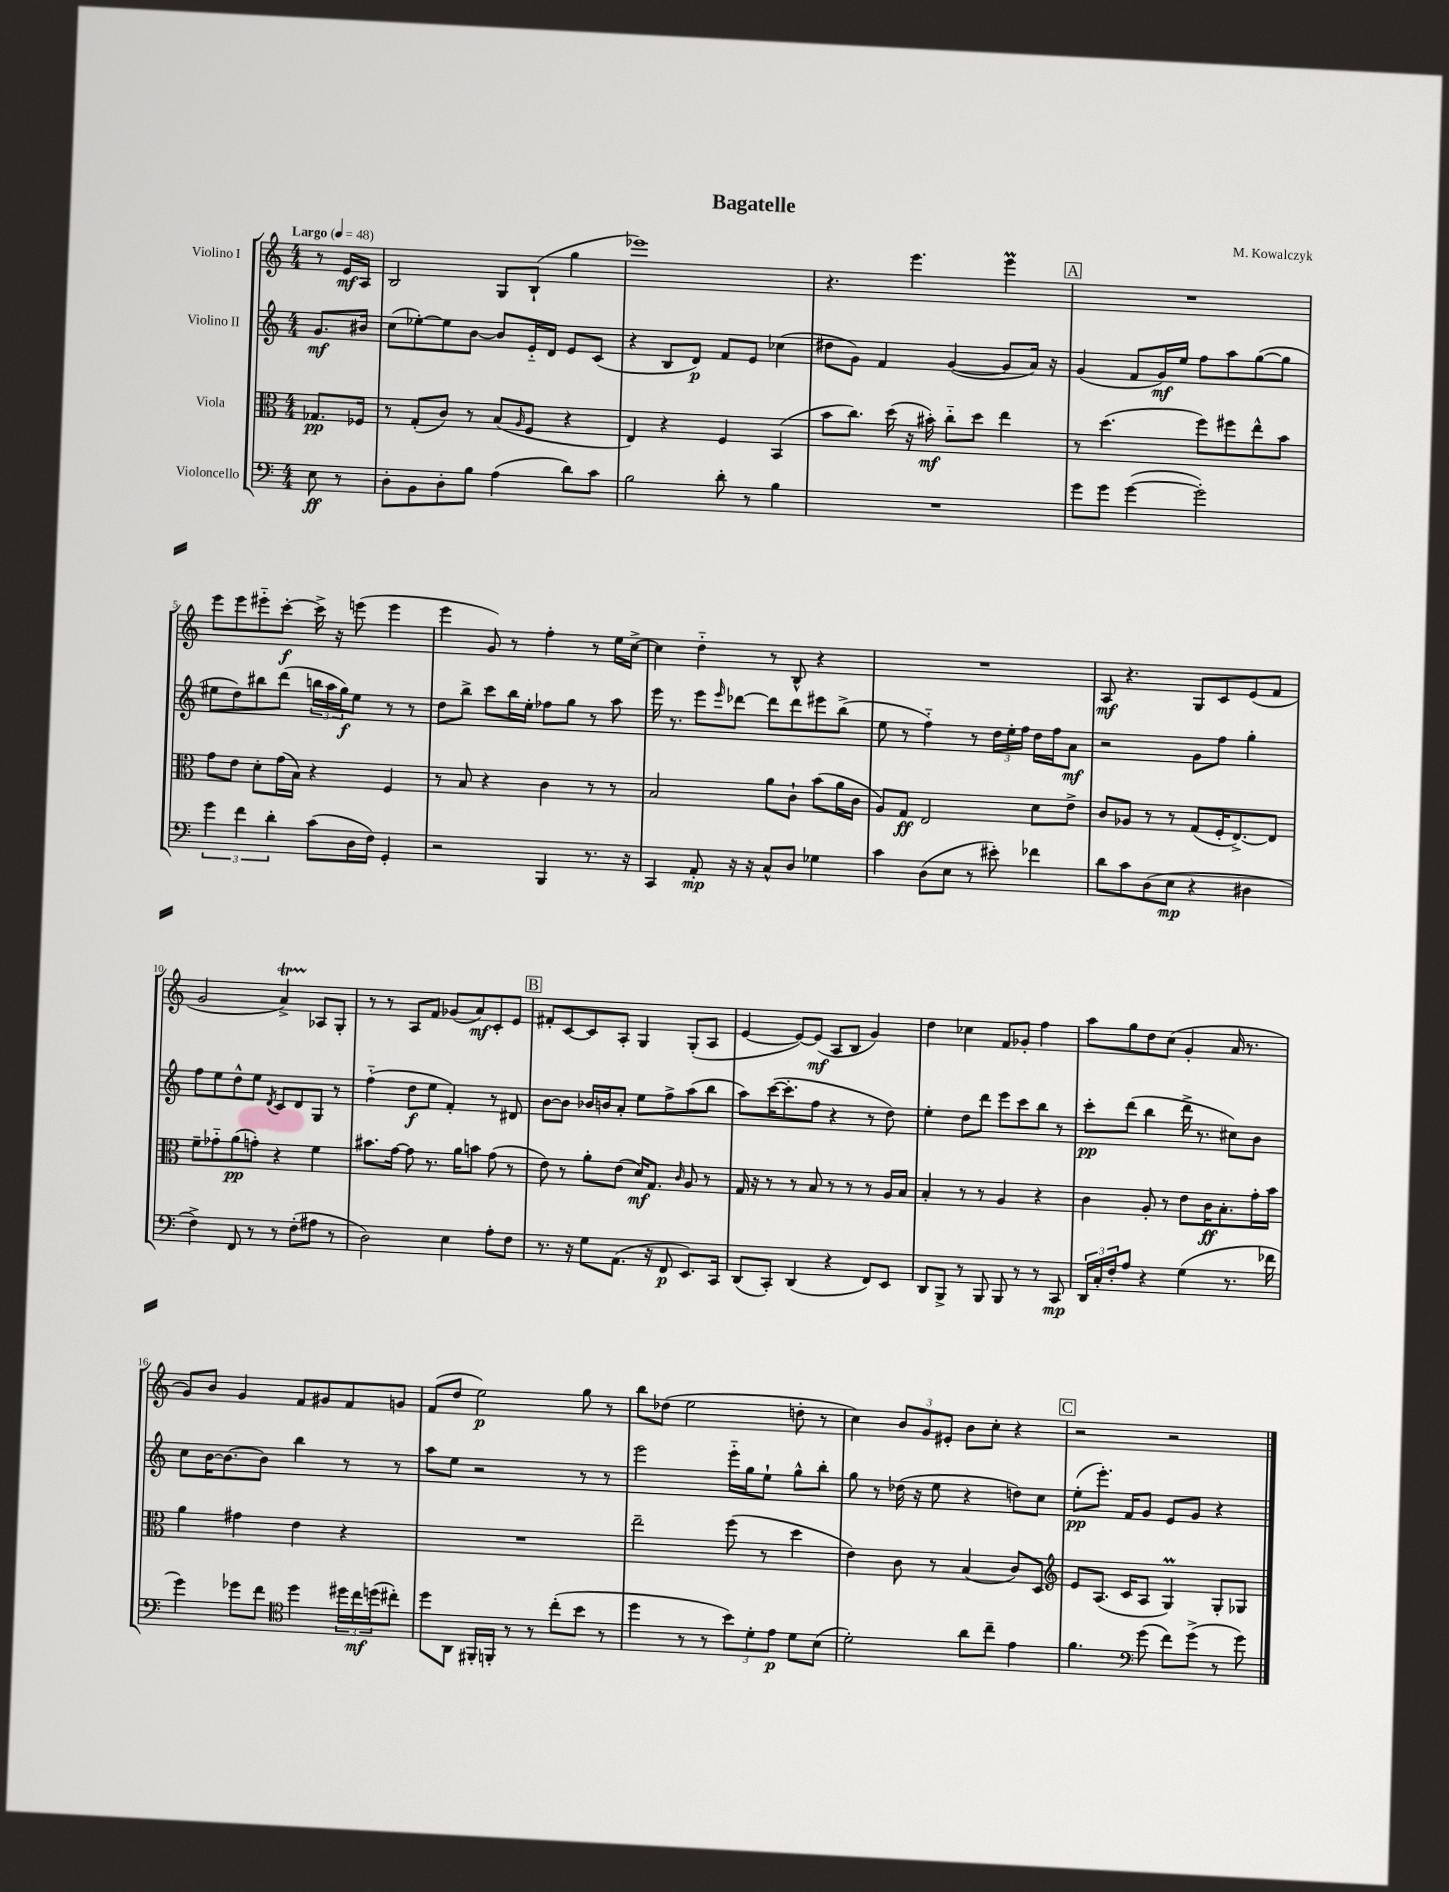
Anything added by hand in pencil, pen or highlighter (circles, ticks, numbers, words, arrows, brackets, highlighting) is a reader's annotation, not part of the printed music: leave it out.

**kern	**kern	**kern	**kern
*staff4	*staff3	*staff2	*staff1
*clefF4	*clefC3	*clefG2	*clefG2
*k[]	*k[]	*k[]	*k[]
*M4/4	*M4/4	*M4/4	*M4/4
*MM48	*MM48	*MM48	*MM48
8E	8.G-	8.g	8r
8r	.	.	16e
.	16F-	16b#	16A
=	=	=	=
8D'	8r	(8cc	2B
8BB	(8G'	[8ee-')	.
8D'	8c)	8ee-]	.
8B	8r	[8b	.
(4A	(8B	8b]	8G
.	16qqA	.	.
.	8F	16e'~	(8B`
.	.	16d	.
8d)	4r	8e	4gg
8c	.	(8c	.
=	=	=	=
2B	4E)	4r	1eee-)
.	4r	8B	.
.	.	8d)	.
8d'	4F	8f	.
8r	.	8e	.
4B	(4BB	(4cc-	.
=	=	=	=
1r	8b	8dd#	4.r
.	8.cc)	8g)	.
.	.	4f	.
.	(16dd	.	.
.	16r	.	4.eee
.	16b#')	.	.
.	8cc'~	([4g	.
.	8dd	.	.
.	4ee	8g]	4eee
.	.	16a)	.
.	.	16r	.
=	=	=	=
8g	8r	(4g	1r
8g	(4.dd	.	.
([4g	.	8f	.
.	.	16g)	.
.	.	16ee	.
2g'])	8ff)	8ff	.
.	8ff#	8aa	.
.	8ee^^	([8gg	.
.	8b	8gg]	.
=	=	=	=
6g	8g	8ee#	8eee
.	8e	8dd)	8eee
6f	.	.	.
.	8d'	8bb#	8eee#'~
6d'	.	.	.
.	(16g	(8ddd	[8ccc'
.	16B)	.	.
(8c	4r	24bb	16ccc^]
.	.	24aa	.
.	.	.	16r
.	.	24gg)	.
16D	.	8ee#	(8eee
16F)	.	.	.
4GG'	4F	8r	4eee
.	.	8r	.
=	=	=	=
2r	8r	8dd	4eee
.	8B	8bb^	.
.	4r	8ccc	8g)
.	.	16bb	8r
.	.	16ee'	.
4BBB	4c	8ff-	4ff'
.	.	8gg	.
8.r	8r	8r	8r
.	8r	8aa	16ee
16r	.	.	[16cc^
=	=	=	=
4CC	2B	16eee	4cc]
.	.	8.r	.
8AA'	.	8eee	4dd'~
.	.	16qqeee	.
16r	.	[8ddd-	.
16r	.	.	.
8C^^	8a	8ddd-]	8r
8D	8c`	8ddd-	8B^^
4G-	(8b	8eee#	4r
.	16a	(8bb^	.
.	16c	.	.
=	=	=	=
4c	8A)	8ee	1r
.	8G	8r	.
(8D	2E	4ff'~)	.
8E	.	.	.
8r	.	8r	.
8e#')	.	24dd	.
.	.	24ee'	.
.	.	24ff	.
4f-	8d	16dd	.
.	.	16ff	.
.	8e^	8a	.
=	=	=	=
8d	8c	2r	8A
8c	8A-	.	4.r
(8D	8r	.	.
8E	8r	.	.
4r	(8G	8g	8G
.	16F'	8ff	8c
.	[8.E^)	.	.
4D#	.	4gg'	(8e
.	8E]	.	8f
=	=	=	=
4F^)	8f~	8ff	2g
.	8g-'~	8ee	.
8FF	(8a	8dd^^	.
8r	8g')	8ee	.
.	.	8qd	.
8r	4r	8c	4a^)
(8F'	.	8d	.
8A#	4f	8G	8A-
8r	.	8r	8G'
=	=	=	=
2D)	8.b#	(4ff'~	8r
.	.	.	8r
.	[16g	.	.
.	8g]	8dd	8A
.	8.r	8ee	8f
4E	.	4f')	(8g-
.	16a	.	.
.	8b	.	8a)
8A'	(8g	8r	8c'
8F	8r	8d#	8e
=	=	=	=
8.r	8e)	[8b	8f#'
.	8r	8b]	[8c
16r	.	.	.
8G	8a'	16b-	8c]
.	.	16b	.
(8.AA	(8e	8a'	8A'
.	16d)	8ee	4G
16r	8.G	.	.
8FF	.	8ff^	.
.	16qqc	.	.
8.EE)	8A	(8aa	(8G'
.	8r	8bb	8A
16CC	.	.	.
=	=	=	=
(8DD	16G	8aa)	[4e
.	16r	.	.
8CC')	8r	([16ccc	.
.	.	8.ccc']	.
(4DD	8r	.	8e_)
.	8B	8ff	(8e]
4r	8r	4r	8A
.	8r	.	8B
8FF)	8r	8r	4g)
8EE	16A	8dd)	.
.	16B	.	.
=	=	=	=
8DD	4B'	4ee'	4dd
8BBB^	.	.	.
8r	8r	8dd	4cc-
8BBB	8r	8ddd	.
8BBB	4A	8eee	8f
8r	.	8ccc	8g-'
8r	4r	8bb	4ff
8CC	.	8r	.
=	=	=	=
24DD	4c	8ccc'	8aa
24C'	.	.	.
24F'	.	.	.
8A	.	(8ddd	8gg
4r	8A'	4bb	8dd
.	8r	.	(8cc
(4G	8e	16ddd^	4g'
.	.	8.r	.
.	16c	.	.
.	8.B'	.	.
8.r	.	8cc#)	16a
.	.	.	8.r
.	16g'	8b	.
16f-	16b	.	.
=	=	=	=
4g)	4a	8cc	8g)
.	.	[16b	8b
.	.	8.b_	.
8g-	4g#	.	4g
8f	.	8b]	.
*clefC4	*	*	*
4dd	4e	4bb	8f
.	.	.	8g#
24dd#	4r	8r	8f
24cc	.	.	.
(24dd	.	.	.
8cc#')	.	8r	8g
=	=	=	=
8dd	1r	8aa	(8f
8AA	.	8ee	8dd
16FF#'	.	2r	2ee)
16FF'	.	.	.
8r	.	.	.
8r	.	.	.
(8cc'	.	.	.
8b	.	8r	8gg
8r	.	8r	8r
=	=	=	=
4dd	2ee~	2eee	8bb
.	.	.	(8dd-
8r	.	.	2ee
8r	.	.	.
12b)	(8ff	16eee'~	.
.	.	16gg	.
12d'	.	.	.
.	8r	8ee`	.
12e	.	.	.
8d	4dd	8gg^^	8dd'
(8B	.	8bb'	8r
=	=	=	=
2d')	4e)	8gg	4cc)
.	.	8r	.
.	8c	(16dd-	12b
.	.	16r	.
.	.	.	12g
.	8r	8ee	.
.	.	.	12e#'
8a	(4B	4r	8b
8cc~	.	.	8cc'
4e	8c)	8dd)	4r
.	8D	8cc	.
=	=	=	=
*	*clefG2	*	*
4.f	8e	(8ee'	2r
.	(8.A	8.eee')	.
.	16c	16f	.
*clefF4	*	*	*
(8g	8A	8g	.
8f)	4G)	8e	2r
(8g^	.	8g	.
8r	8G'	4r	.
8g)	8G-	.	.
==	==	==	==
*-	*-	*-	*-
